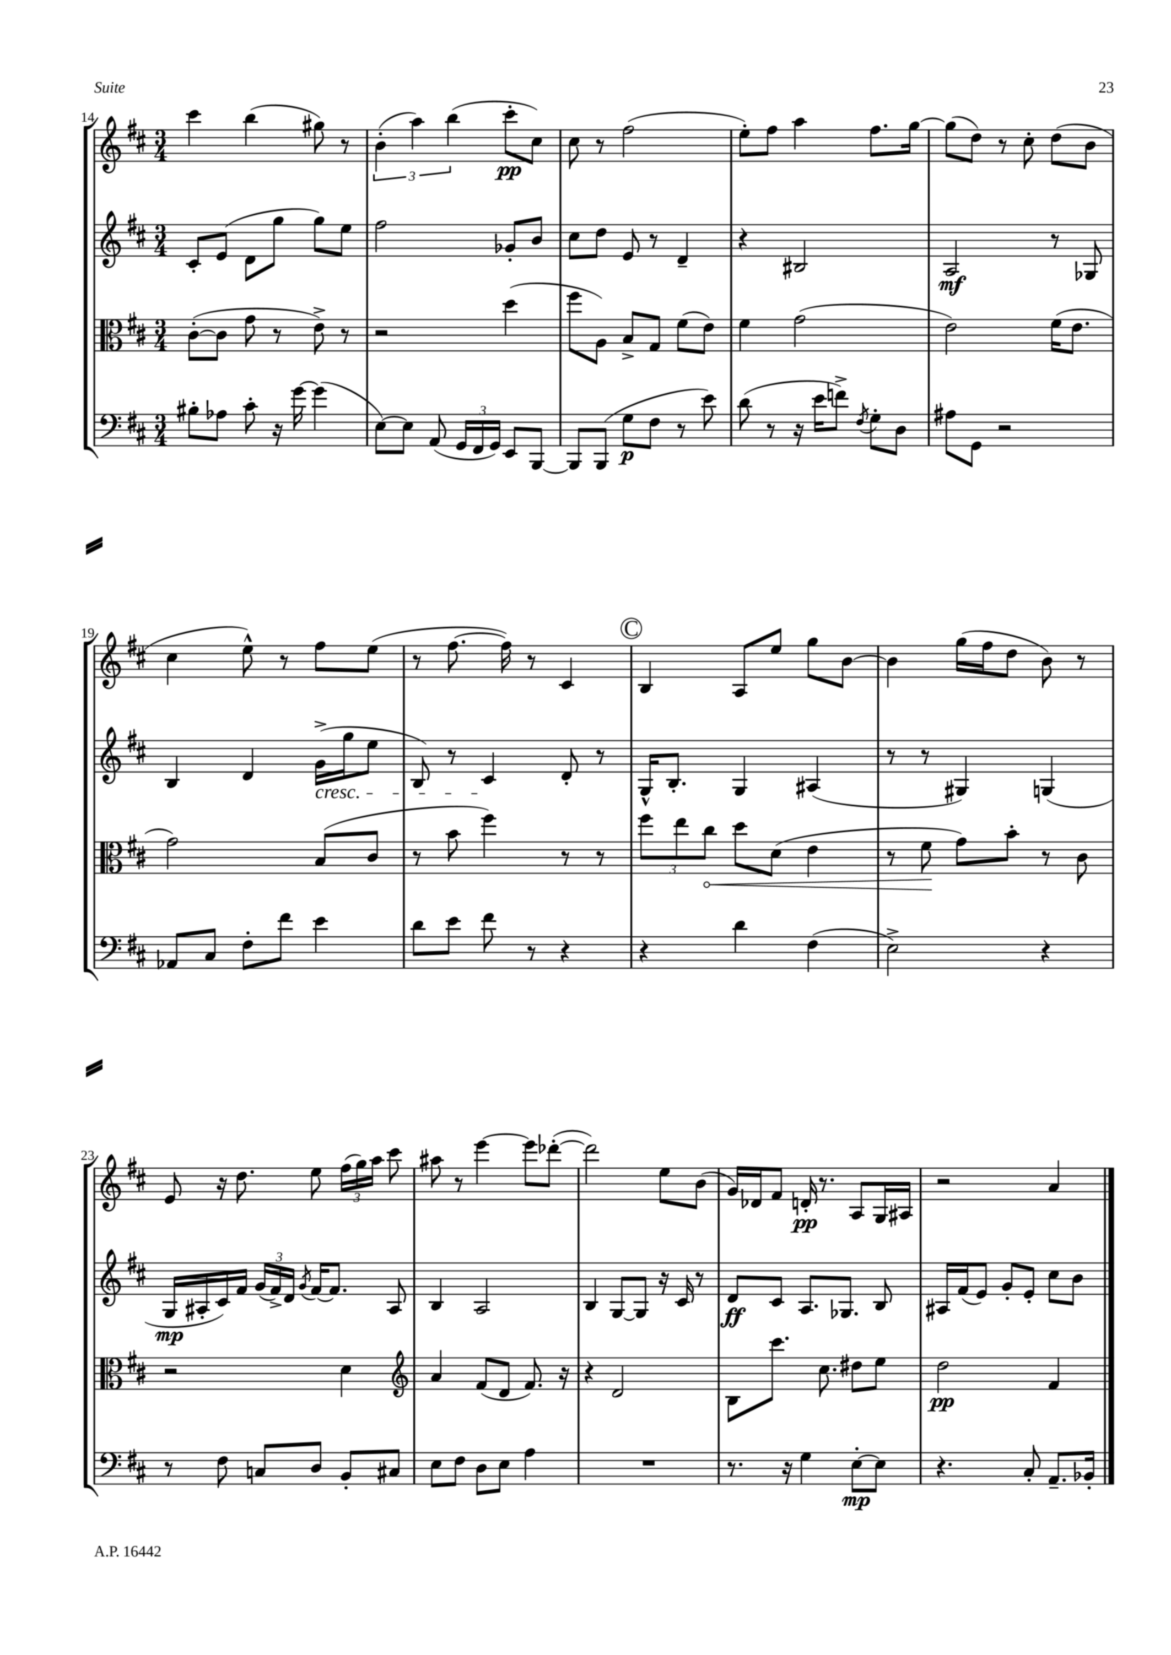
<<
\new StaffGroup <<
\new Staff = "s0" {
    \clef treble \key d \major \numericTimeSignature \time 3/4
    \autoBeamOff cis'''4 b''4( gis''8) r8 |
    \tuplet 3/2 { b'4-.( a''4) b''4( } cis'''8[-.\pp cis''8]) |
    cis''8 r8 fis''2( |
    e''8[-.) fis''8] a''4 fis''8.[ g''16]~ |
    g''8[( d''8]) r8 cis''8-. d''8[( b'8] |
    cis''4 e''8-^) r8 fis''8[ e''8]( |
    r8 fis''8.~ fis''16) r8 cis'4 |
    \mark \markup { \circle "C" } b4 a8[ e''8] g''8[ b'8]~ |
    b'4 g''16[( fis''16 d''8] b'8) r8 |
    e'8 r16 d''8. e''8 \tuplet 3/2 { fis''16[( g''16) a''16] } cis'''8 |
    ais''8 r8 e'''4~ e'''8[ des'''8]~-.( |
    des'''2) e''8[ b'8]( |
    g'16[) des'16 fis'8] d'16-.\pp r8. a8[ g16 ais16] |
    r2 a'4 \bar "|." |
}
\new Staff = "s1" {
    \clef treble \key d \major \numericTimeSignature \time 3/4
    \autoBeamOff cis'8[-. e'8]( d'8[ g''8] g''8[) e''8] |
    fis''2 ges'8[-. b'8] |
    cis''8[ d''8] e'8 r8 d'4-- |
    r4 bis2 |
    a2\mf r8 ges8 |
    b4 d'4 g'16[->\cresc( g''16 e''8] |
    b8) r8 cis'4\! d'8-. r8 |
    \mark \markup { \circle "C" } g16[-^ b8.]-. g4 ais4( |
    r8 r8 gis4) g4( |
    g16[\mp ais16-. cis'16) fis'16] \tuplet 3/2 { g'16[( fis'16->) d'16] } \acciaccatura { g'8 } fis'16[~ fis'8.] ais8 |
    b4 a2 |
    b4 g8[~ g8] r16 cis'16 r8 |
    d'8[\ff cis'8] a8.[ ges8.] b8 |
    ais16[ fis'16( e'8]) g'8[-. e'8]-. cis''8[ b'8] \bar "|." |
}
\new Staff = "s2" {
    \clef alto \key d \major \numericTimeSignature \time 3/4
    \autoBeamOff cis'8[~-.( cis'8] g'8 r8 e'8->) r8 |
    r2 d''4( |
    fis''8[ a8]) b8[-> g8] fis'8[( e'8]) |
    fis'4 g'2( |
    e'2) fis'16[( e'8.] |
    g'2) b8[( cis'8] |
    r8 b'8 fis''4) r8 r8 |
    \mark \markup { \circle "C" } \tuplet 3/2 { fis''8[ e''8 \once \override Hairpin.circled-tip = ##t cis''8]\< } d''8[ d'8]( e'4 |
    r8 fis'8\! g'8[) b'8]-. r8 cis'8 |
    r2 d'4 |
    \clef treble a'4 fis'8[( d'8] fis'8.) r16 |
    r4 d'2 |
    b8[ cis'''8.] cis''8. dis''8[ e''8] |
    d''2\pp fis'4 \bar "|." |
}
\new Staff = "s3" {
    \clef bass \key d \major \numericTimeSignature \time 3/4
    \autoBeamOff bis8[-. aes8] cis'8-. r16 g'16~ g'4( |
    e8[~) e8] a,8( \tuplet 3/2 { g,16[ fis,16 g,16]) } e,8[ b,,8]~ |
    b,,8[ b,,8]( g8[\p fis8] r8 e'8) |
    d'8( r8 r16 e'16[ f'8]->) \acciaccatura { fis8 } g8[-. d8] |
    ais8[ g,8] r2 |
    aes,8[ cis8] fis8[-. fis'8] e'4 |
    d'8[ e'8] fis'8 r8 r4 |
    \mark \markup { \circle "C" } r4 d'4 fis4( |
    e2->) r4 |
    r8 fis8 c8[ d8] b,8[-. cis8] |
    e8[ fis8] d8[ e8] a4 |
    R2. |
    r8. r16 g4 e8[~-.\mp e8] |
    r4. cis8-. a,8.[-- bes,16]-. \bar "|." |
}
>>
>>
\layout { \context { \Score currentBarNumber = #14 } }
